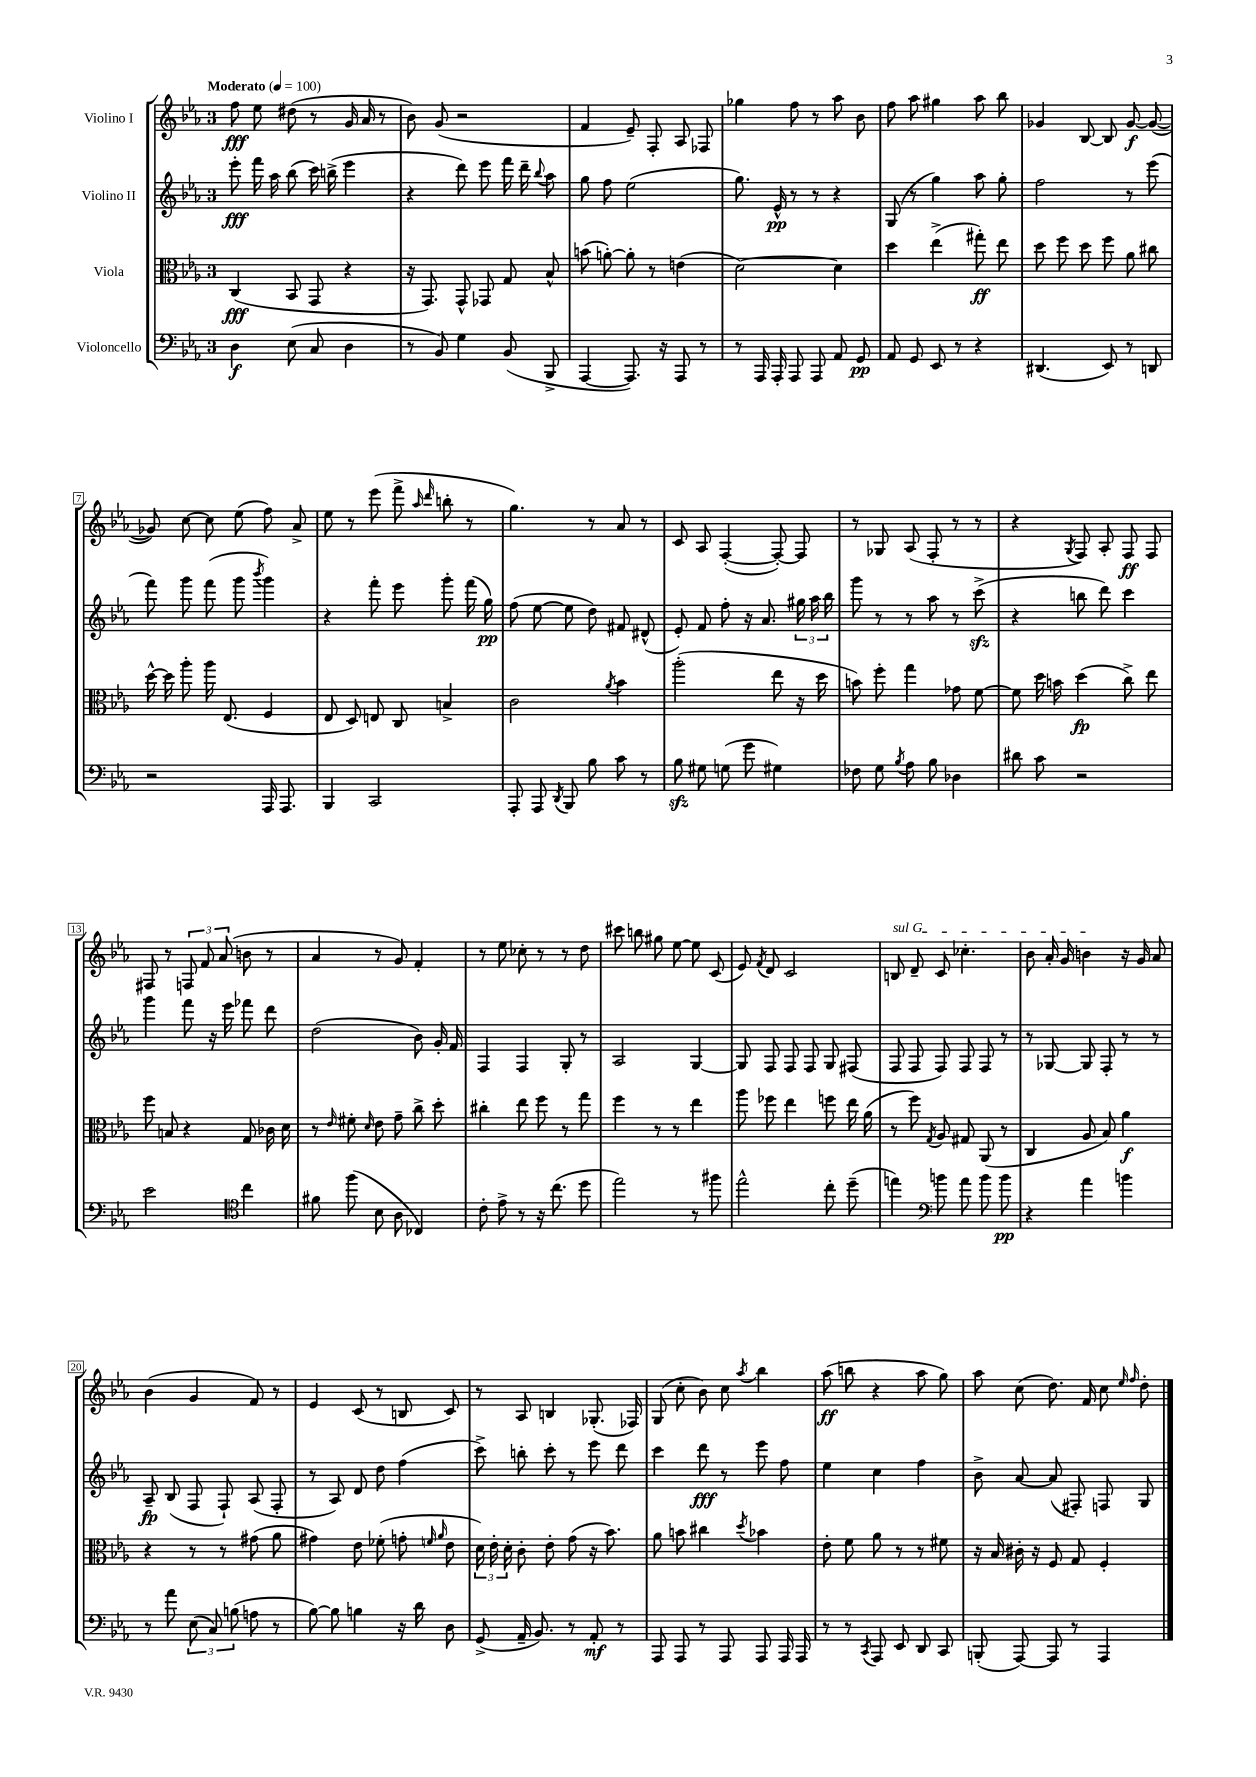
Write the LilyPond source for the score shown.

<<
\new StaffGroup <<
\new Staff = "s0" \with { instrumentName = "Violino I" } {
    \clef treble \key ees \major \once \override Staff.TimeSignature.style = #'single-digit \time 3/4 \tempo "Moderato" 4 = 100
    \autoBeamOff f''8\fff ees''8 dis''8( r8 g'16 aes'16 r8 |
    bes'8) g'8( r2 |
    f'4 ees'8--) f8-. aes8 fes8 |
    ges''4 f''8 r8 aes''8 bes'8 |
    f''8 aes''8 gis''4 aes''8 bes''8 |
    ges'4 bes8~ bes8 ges'8~\f ges'8~( |
    ges'8) c''8~ c''8 ees''8( f''8) aes'8-> |
    ees''8 r8 ees'''8( f'''8-> \grace { aes''16 d'''16 } b''8-. r8 |
    g''4.) r8 aes'8 r8 |
    c'8 aes8 f4~-.( f8~-.) f8 |
    r8 ges8 aes8( f8-. r8 r8 |
    r4 \acciaccatura { g8 } f8) aes8-. f8\ff f8 |
    fis8 r8 \tuplet 3/2 { f8 f'8 aes'8( } b'8 r8 |
    aes'4 r8 g'8) f'4-. |
    r8 ees''8 ces''8-. r8 r8 d''8 |
    cis'''8 b''8 gis''8 ees''8~ ees''8 c'8( |
    ees'8) \acciaccatura { f'8 } d'8 c'2 |
    \once \override TextSpanner.bound-details.left.text = \markup { \italic "sul G" } b8\startTextSpan d'8-- c'8 ces''4.-. |
    bes'8 aes'16-. g'16 b'4\stopTextSpan r16 g'16 aes'8 |
    bes'4( g'4 f'8) r8 |
    ees'4 c'8( r8 b8 c'8) |
    r8 aes8 b4 ges8.-.( fes16) |
    g8( c''8-. bes'8) c''8 \acciaccatura { aes''8 } bes''4 |
    aes''8\ff( b''8 r4 aes''8 g''8) |
    aes''8 c''8( d''8.) f'16 c''8 \grace { ees''16 f''16 } d''8-. \bar "|." |
}
\new Staff = "s1" \with { instrumentName = "Violino II" } {
    \clef treble \key ees \major \once \override Staff.TimeSignature.style = #'single-digit \time 3/4
    \autoBeamOff ees'''8-.\fff f'''16 aes''16 bes''8( c'''16) b''16->( ees'''4 |
    r4 d'''8) ees'''8 f'''16 d'''16-- \appoggiatura { bes''8 } aes''8 |
    g''8 f''8 ees''2( |
    g''8.) ees'16-^\pp r8 r8 r4 |
    g8( r8 g''4) aes''8 g''8-. |
    f''2 r8 ees'''8( |
    f'''8) g'''8 f'''8( g'''8 \acciaccatura { bes'''8 } g'''4) |
    r4 f'''8-. ees'''8 g'''8-. f'''16( g''16\pp) |
    f''8( ees''8~ ees''8 d''8) fis'8 dis'8-^( |
    ees'8-.) f'8 f''8-. r16 aes'8. \tuplet 3/2 { gis''16 aes''16 bes''16 } |
    g'''8 r8 r8 aes''8 r8 c'''8->\sfz( |
    r4 b''8 d'''8) c'''4 |
    g'''4 f'''8 r16 ees'''16 fes'''8 d'''8 |
    d''2( bes'8) g'16-. f'16 |
    f4 f4 g8-. r8 |
    aes2 g4~ |
    g8 f8 f8 f8 g8 fis8( |
    f8 f8 f8) f8 f8 r8 |
    r8 ges8~ ges8 f8-. r8 r8 |
    aes8--\fp bes8( f8 f8-!) aes8( f8-. |
    r8 aes8) d'8 d''8 f''4( |
    c'''8->) b''8-. c'''8-. r8 ees'''8 d'''8 |
    c'''4 d'''8\fff r8 ees'''8 f''8 |
    ees''4 c''4 f''4 |
    bes'8-> aes'8~ aes'8( fis8-.) f8 g8 \bar "|." |
}
\new Staff = "s2" \with { instrumentName = "Viola" } {
    \clef alto \key ees \major \once \override Staff.TimeSignature.style = #'single-digit \time 3/4
    \autoBeamOff c4\fff( bes,8 g,8 r4 |
    r16 g,8.) g,8-^ ges,8 g8 bes8-^ |
    b'8( a'8~-.) a'8-. r8 e'4( |
    d'2~) d'4 |
    d''4 ees''4->( gis''8-.\ff) ees''8 |
    d''8 f''8 d''8 f''8 aes'8 cis''8 |
    d''16~-^ d''16 aes''8-. aes''16 ees8.( f4 |
    ees8 d8) e8 c8 b4-> |
    c'2 \acciaccatura { aes'8 } bes'4 |
    aes''2-.( ees''8 r16 d''16 |
    b'8) f''8-. g''4 ges'8 f'8~ |
    f'8 d''16 b'16 d''4\fp( c''8->) ees''8 |
    f''8 b8 r4 g8 ces'16 d'16 |
    r8 \grace { ees'16 } fis'8-. \grace { d'16 } ees'8 g'8-- c''8-> d''8-. |
    cis''4-. ees''8 f''8 r8 g''8 |
    f''4 r8 r8 ees''4 |
    aes''8 fes''8 ees''4 f''8 ees''16 aes'16( |
    r8 f''8) \acciaccatura { g8 } aes8 gis8 aes,8( r8 |
    c4 aes8 bes8) aes'4\f |
    r4 r8 r8 gis'8( aes'8 |
    gis'4) ees'8 fes'8-.( g'8-. \grace { f'16 aes'16 } ees'8 |
    \tuplet 3/2 { d'16) ees'16-. d'16-. } c'8-. ees'8-. g'8( r16 bes'8.) |
    aes'8 b'8 cis''4 \acciaccatura { d''8 } bes'4 |
    ees'8-. f'8 aes'8 r8 r8 fis'8 |
    r16 bes16 cis'16-. r16 f8 g8 f4-. \bar "|." |
}
\new Staff = "s3" \with { instrumentName = "Violoncello" } {
    \clef bass \key ees \major \once \override Staff.TimeSignature.style = #'single-digit \time 3/4
    \autoBeamOff d4\f ees8( c8 d4 |
    r8 bes,8) g4 bes,8( bes,,8-> |
    aes,,4~ aes,,8.) r16 aes,,8 r8 |
    r8 aes,,16 aes,,16-. aes,,8 aes,,8 aes,8 g,8\pp |
    aes,8 g,8 ees,8 r8 r4 |
    dis,4.( ees,8) r8 d,8 |
    r2 aes,,16 aes,,8. |
    bes,,4 c,2 |
    aes,,8-. aes,,8 \acciaccatura { d,8 } bes,,8 bes8 c'8 r8 |
    bes8\sfz gis8 g8( g'8 gis4) |
    fes8 g8 \acciaccatura { bes8 } aes8 bes8 des4 |
    dis'8 c'8 r2 |
    ees'2 \clef tenor c''4 |
    fis'8 f''8( bes8 aes8 ces4) |
    c'8-. ees'8-> r8 r16 c''8.( d''8 |
    ees''2) r8 fis''8 |
    ees''2-^ c''8-. d''8--( |
    e''4) \clef bass b'8 aes'8 b'8 b'8\pp |
    r4 aes'4 b'4 |
    r8 aes'8 \tuplet 3/2 { ees8( c8) b8( } a8 r8 |
    bes8~) bes8 b4 r16 d'16 d8 |
    g,8->( aes,16-- bes,8.) r8 aes,8-.\mf r8 |
    aes,,8 aes,,8 r8 aes,,8 aes,,8 aes,,16 aes,,16 |
    r8 r8 \acciaccatura { c,8 } aes,,8 ees,8 d,8 c,8 |
    b,,8-.( aes,,8~) aes,,8 r8 aes,,4 \bar "|." |
}
>>
>>
\layout { \context { \Score \override BarNumber.stencil = #(make-stencil-boxer 0.1 0.3 ly:text-interface::print) } }
